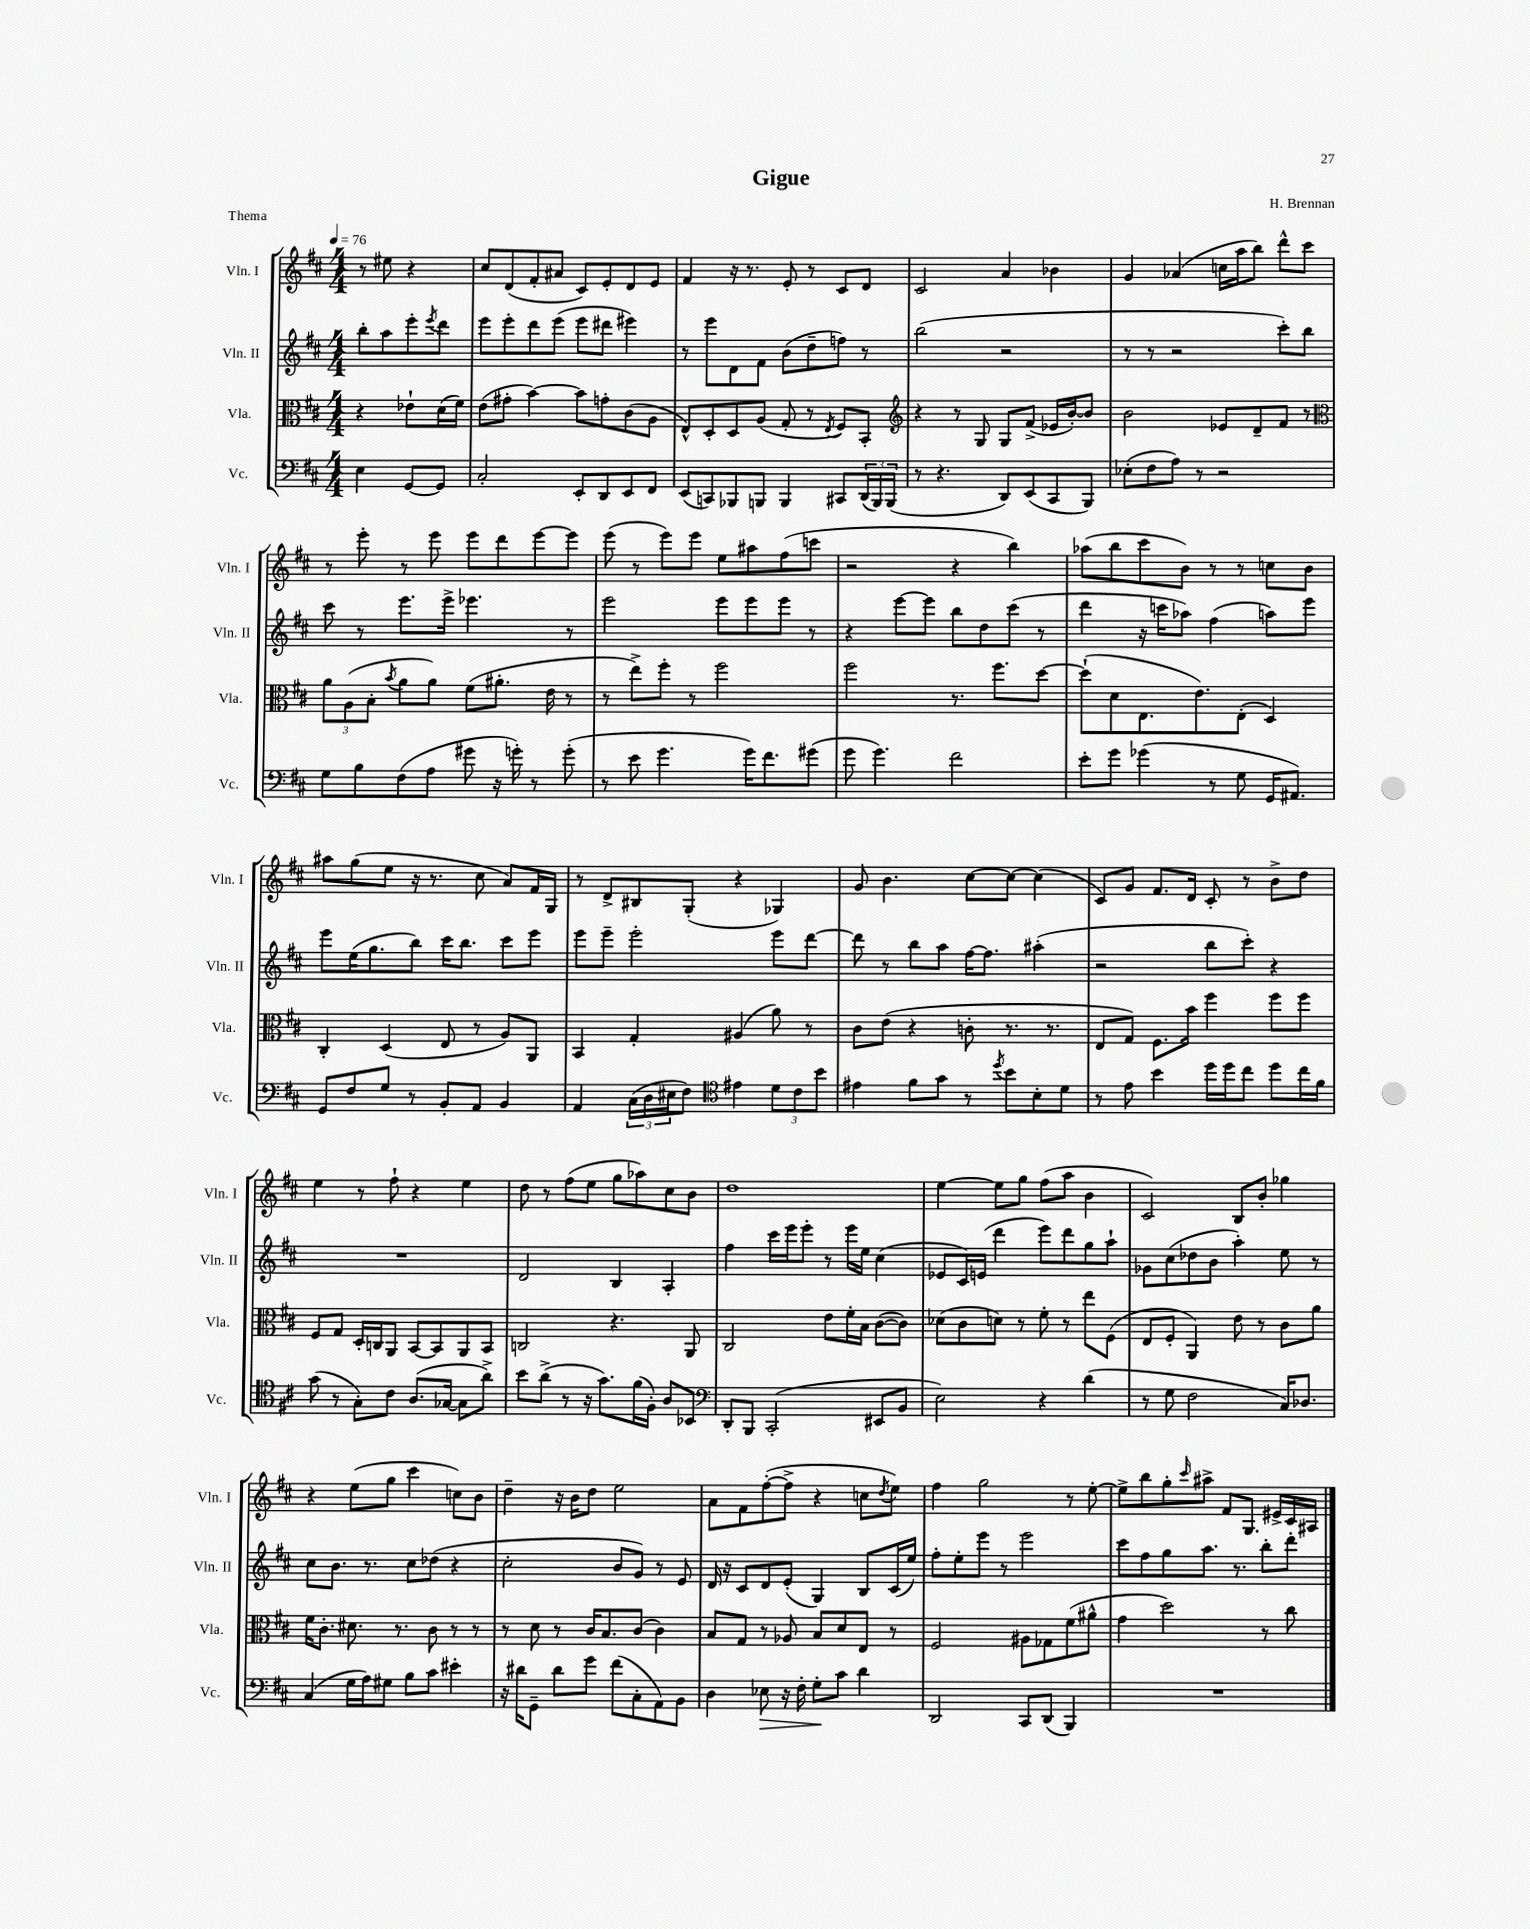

**kern	**dynam	**kern	**kern	**kern
*part4	*part4	*part3	*part2	*part1
*staff4	*staff4	*staff3	*staff2	*staff1
*I"Vc.	*	*I"Vla.	*I"Vln. II	*I"Vln. I
*I'Vc.	*	*I'Vla.	*I'Vln. II	*I'Vln. I
*clefF4	*	*clefC3	*clefG2	*clefG2
*k[f#c#]	*	*k[f#c#]	*k[f#c#]	*k[f#c#]
*M4/4	*	*M4/4	*M4/4	*M4/4
*MM76	*	*MM76	*MM76	*MM76
=	=	=	=	=
4E\	.	4r	8bb'\L	8r
.	.	.	8aa\	8ee#X\
[8GG/L	.	8e-X`\L	8eee'\	4r
.	.	.	8qeee/	.
8GG/J]	.	(16d\L	8ddd\J	.
.	.	16f#\JJ)	.	.
=1	=1	=1	=1	=1
2C#'/	.	(8e\L	8eee\L	8cc#/L
.	.	8g#X'\J	8eee'\	(8d/
.	.	[4b\)	8ddd\	8f#'/
.	.	.	(8eee\J	8a#X/J
8EE'/L	.	8b\L]	8eee\L	8c#/L)
8DD/	.	8gn'\	8ddd#X\J	8e'/
8EE/	.	(8c#\	4eee#X\)	8d/
8FF#/J	.	8A\J	.	8e/J
=2	=2	=2	=2	=2
(8EE/L	.	8E^^/L)	8r	4f#/
8CCn/)	.	8D'/	8eee\L	.
8BBB-X/	.	8D/	8d\	16r
.	.	.	.	8.r
8BBBn/J	.	(8A/J	8f#\J	.
4BBB/	.	8G'/	(8b\L	8e'/
.	.	8r	8dd~\	8r
.	.	8qE/	.	.
8CC#X/L	.	8F#/L)	8ffn\J)	8c#/L
(24DD/L	.	8BB'/J	8r	8d/J
24BBB/)	.	.	.	.
(24BBB/JJ	.	.	.	.
=3	=3	=3	=3	=3
*	*	*clefG2	*	*
8r	.	4r	(2bb\	2c#/
4.r	.	.	.	.
.	.	8r	.	.
.	.	8G/	.	.
8DD/L)	.	8G/L	2r	4a/
(8EE/	.	(8f#^/J	.	.
8CC#/	.	16e-X/LL	.	4b-X\
.	.	[16b'/J)	.	.
8BBB/J)	.	8b/J]	.	.
=4	=4	=4	=4	=4
(8E-X'\L	.	2b\	8r	4g/
8F#\	.	.	8r	.
8A\J)	.	.	2r	(4a-X/
8r	.	.	.	.
2r	.	8e-X/L	.	16ccn\LL
.	.	.	.	16aa\J
.	.	8d~/	.	8bb\J)
.	.	8f#/J	8ccc#'\L)	8ddd^^\L
.	.	8r	8bb\J	8ccc#\J
!!LO:LB:g=z
=5	=5	=5	=5	=5
*	*	*clefC3	*	*
8G\L	.	12a\L	8ccc#\	8r
.	.	(12A\	.	.
8B\	.	.	8r	8eee'\
.	.	12B'\J	.	.
.	.	8qb/	.	.
(8F#\	.	8a\L	8.eee\L	8r
8A\J	.	8a\J)	.	8eee\
.	.	.	16eee^\Jk	.
8g#X\	.	(8f#\L	4.eee-X\	8eee\L
16r	.	8.a#X'\J	.	8ddd\
16gn'\)	.	.	.	.
8r	.	.	.	[8eee\
.	.	16e\	.	.
(8g'\	.	8r	8r	8eee\J]
=6	=6	=6	=6	=6
8r	.	8r	2eee\	(8eee\
8e\	.	8ee^\L)	.	8r
4.g\	.	8ff#'\J	.	8eee\L)
.	.	8r	.	8eee\J
.	.	2ff#\	8eee\L	8ee\L
16g\KL)	.	.	8eee\	8aa#X\
8.f#\	.	.	.	.
.	.	.	8eee\J	(8ff#\
(8g#X\J	.	.	8r	8cccn\J
=7	=7	=7	=7	=7
8g\	.	2ff#\	4r	2r
4.g\)	.	.	.	.
.	.	.	[8eee\L	.
.	.	.	8eee\J]	.
2f#\	.	8.r	8bb\L	4r
.	.	.	8dd\	.
.	.	8.ff#\L	.	.
.	.	.	(8ccc#\J	4bb\)
.	.	[8dd\J	8r	.
=8	=8	=8	=8	=8
8e'\L	.	(8dd`\L]	4ddd\	(8aa-X\L
8g\J	.	8d\	.	8bb\
(4g-X\	.	8.E\	16r	8ccc#\
.	.	.	16cccn\KL	.
.	.	.	8aa-X\J)	8b\J)
.	.	8.e\)	.	.
8r	.	.	(4ff#\	8r
8G\	.	(8E'\J	.	8r
16GG/KL	.	4D/)	8aan\L)	8ccn\L
8.AA#X/J)	.	.	.	.
.	.	.	8eee\J	8b\J
!!LO:LB:g=z
=9	=9	=9	=9	=9
8GG/L	.	4C#'/	8eee\L	8aa#X\L
8F#/	.	.	(16ee\K	(8gg\
.	.	.	8.gg\	.
8G/J	.	(4D/	.	8ee\J
8r	.	.	8bb\J)	16r
.	.	.	.	8.r
8BB'/L	.	8E/	16ccc#\KL	.
.	.	.	8.bb\J	.
8AA/J	.	8r	.	8cc#\
4BB/	.	8A/L)	8ccc#\L	8a/L)
.	.	8AA/J	8eee\J	16f#/L
.	.	.	.	16G/JJ
=10	=10	=10	=10	=10
4AA/	.	4BB/	8eee\L	8r
.	.	.	8eee~\J	8d^/L
(24C#\LL	.	4G'/	2eee'\	8B#X/
24D\	.	.	.	.
24E#X\J	.	.	.	.
8F#\J)	.	.	.	(8G'/J
*clefC4	*	*	*	*
4e#X\	.	(4A#X/	.	4r
12d\L	.	8a\)	8eee\L	4G-X/)
12c#\	.	.	.	.
.	.	8r	[8ddd\J	.
12b\J	.	.	.	.
=11	=11	=11	=11	=11
4e#X\	.	8c#\L	8ddd\]	8g/
.	.	(8e\J	8r	4.b\
8f#\L	.	4r	8bb\L	.
8g\J	.	.	8aa\J	.
8r	.	8cn'\	[16ff#\KL	[8cc#\L
.	.	.	8.ff#\J]	.
8qdd/	.	.	.	.
8b\L	.	8.r	.	8cc#\J_
8B'\	.	.	(4aa#X'\	(4cc#\]
.	.	8.r	.	.
8d\J	.	.	.	.
=12	=12	=12	=12	=12
8r	.	8E/L	2r	8c#/L)
8e\	.	8G/J)	.	8g/J
4b\	.	8.F#\L	.	8.f#/L
.	.	16b\Jk	.	16d/Jk
16dd\LL	.	4ff#\	8bb\L	8c#'/
16dd\J	.	.	.	.
8cc#\J	.	.	8ccc#'\J)	8r
8dd\L	.	8ff#\L	4r	8b^\L
16cc#\L	.	8ff#\J	.	8dd\J
16f#\JJ	.	.	.	.
!!LO:LB:g=z
=13	=13	=13	=13	=13
(8g\	.	8F#/L	1r	4ee\
8r	.	8G/J	.	.
8G'\L)	.	16D'/LL	.	8r
.	.	16Cn/J	.	.
8c#\J	.	8AA/J	.	8ff#`\
(8.A/L	.	[8BB/L	.	4r
.	.	8BB/]	.	.
[16G-X/Jk	.	.	.	.
8G-\L]	.	8AA/	.	4ee\
8a^\J)	.	8BB/J	.	.
=14	=14	=14	=14	=14
8b\L	.	2Cn/	2d/	8dd\
(8a^\J	.	.	.	8r
8r	.	.	.	(8ff#\L
16r	.	.	.	8ee\J
8.g\L)	.	.	.	.
.	.	4.r	4B/	8gg\L
(16f#\L	.	.	.	8aa-X\)
16F#'\JJ)	.	.	.	.
8A/L	.	.	4A'/	8cc#\
8BB-X/J	.	8AA/	.	8b\J
=15	=15	=15	=15	=15
*clefF4	*	*	*	*
8DD'/L	.	2C#/	4ff#\	1dd
8BBB/J	.	.	.	.
(2CC#'/	.	.	16ccc#\LL	.
.	.	.	16eee\J	.
.	.	.	8eee'\J	.
.	.	8e\L	8r	.
.	.	16f#'\L	16eee\LL	.
.	.	16B\JJ	16ee\JJ	.
8EE#X/L	.	([8c#\L	(4cc#\	.
8BB/J	.	8c#\J])	.	.
=16	=16	=16	=16	=16
2E\)	.	(8d-X\L	8e-X/L	[4ee\
.	.	8c#\	16c#/L)	.
.	.	.	(16en/JJ	.
.	.	8dn\J)	4ddd\	8ee\L]
.	.	8r	.	8gg\J
4r	.	8f#'\	8eee\L)	(8ff#\L
.	.	8r	8ddd\	8aa\J
(4d\	.	8ee\L	8gg\	4b\
.	.	(8F#\J	8aa`\J	.
=17	=17	=17	=17	=17
8r	.	8E/L	8g-X\L	2c#/)
8G\	.	8F#'/J	(8cc#\	.
2F#\	.	4AA/)	8dd-X\	.
.	.	.	8b\J	.
.	.	8e\	4aa'\)	8B/L
.	.	8r	.	8b'/J
16C#/KL)	.	8c#\L	8ee\	4gg-X\
8.D-X/J	.	.	.	.
.	.	8a\J	8r	.
!!LO:LB:g=z
=18	=18	=18	=18	=18
(4C#/	.	16f#\KL	8cc#\L	4r
.	.	8.c#'\J	.	.
.	.	.	8.b\J	.
16G\LL	.	8.d#X\	.	(8ee\L
16A\J)	.	.	8.r	.
8G#X\J	.	.	.	8gg\J
.	.	8.r	.	.
8B\L	.	.	8cc#\L	4ccc#\
8c#\J	.	8c#\	(8dd-X\J	.
4e#X'\	.	8r	4r	8ccn\L)
.	.	8r	.	8b\J
=19	=19	=19	=19	=19
16r	.	8r	2cc#'\	4dd~\
16d#X\KL	.	.	.	.
8GG~\J	.	8d\	.	.
8d#\L	.	8r	.	16r
.	.	.	.	16b\KL
8g\J	.	16c#/KL	.	8dd\J
.	.	8.B/	.	.
(8f#\L	.	.	8b/L	2ee\
8C#'\	.	(8c#/J	8g/J)	.
8AA\)	.	4c#\)	8r	.
8BB\J	.	.	8e/	.
=20	=20	=20	=20	=20
4D\	.	8B/L	16d/	8a\L
.	.	.	16r	.
.	.	8G/J	8c#/L	8f#\
!	!LO:HP:b	!	!	!
8E-X\	>	8r	8d/	([8ff#'\
16r	.	8A-X/	(8e'/J	8ff#^\J]
16F#'\	.	.	.	.
8G'\L	.	8B/L	4G/)	4r
8c#\J	]	8d/	.	.
4d\	.	8E/J	8B/L	8ccn\L
.	.	.	.	8qdd/
.	.	8r	(16c#/L	8ee\J)
.	.	.	16ee/JJ)	.
=21	=21	=21	=21	=21
2DD/	.	2F#/	8ff#'\L	4ff#\
.	.	.	8ee'\	.
.	.	.	8eee\J	2gg\
.	.	.	8r	.
8CC#/L	.	8A#X\L	2eee\	.
(8DD/J	.	8G-X\	.	.
4BBB/)	.	(8f#\	.	8r
.	.	8a#X^^\J	.	[8ee'\
=22	=22	=22	=22	=22
1r	.	4g\	8ccc#\L	8ee^\L]
.	.	.	8ff#\	8bb\
.	.	2dd\)	8gg\	8gg'\
.	.	.	.	16qqccc#/
.	.	.	8.aa\J	8aa#X^\J
.	.	.	.	8f#/L
.	.	.	8.r	.
.	.	.	.	8.G/J
.	.	8r	8bb'\L	.
.	.	.	.	16e#X^/LL
.	.	8cc#\	8ddd'\J	16c#/
.	.	.	.	16A#X/JJ
==	==	==	==	==
*-	*-	*-	*-	*-
